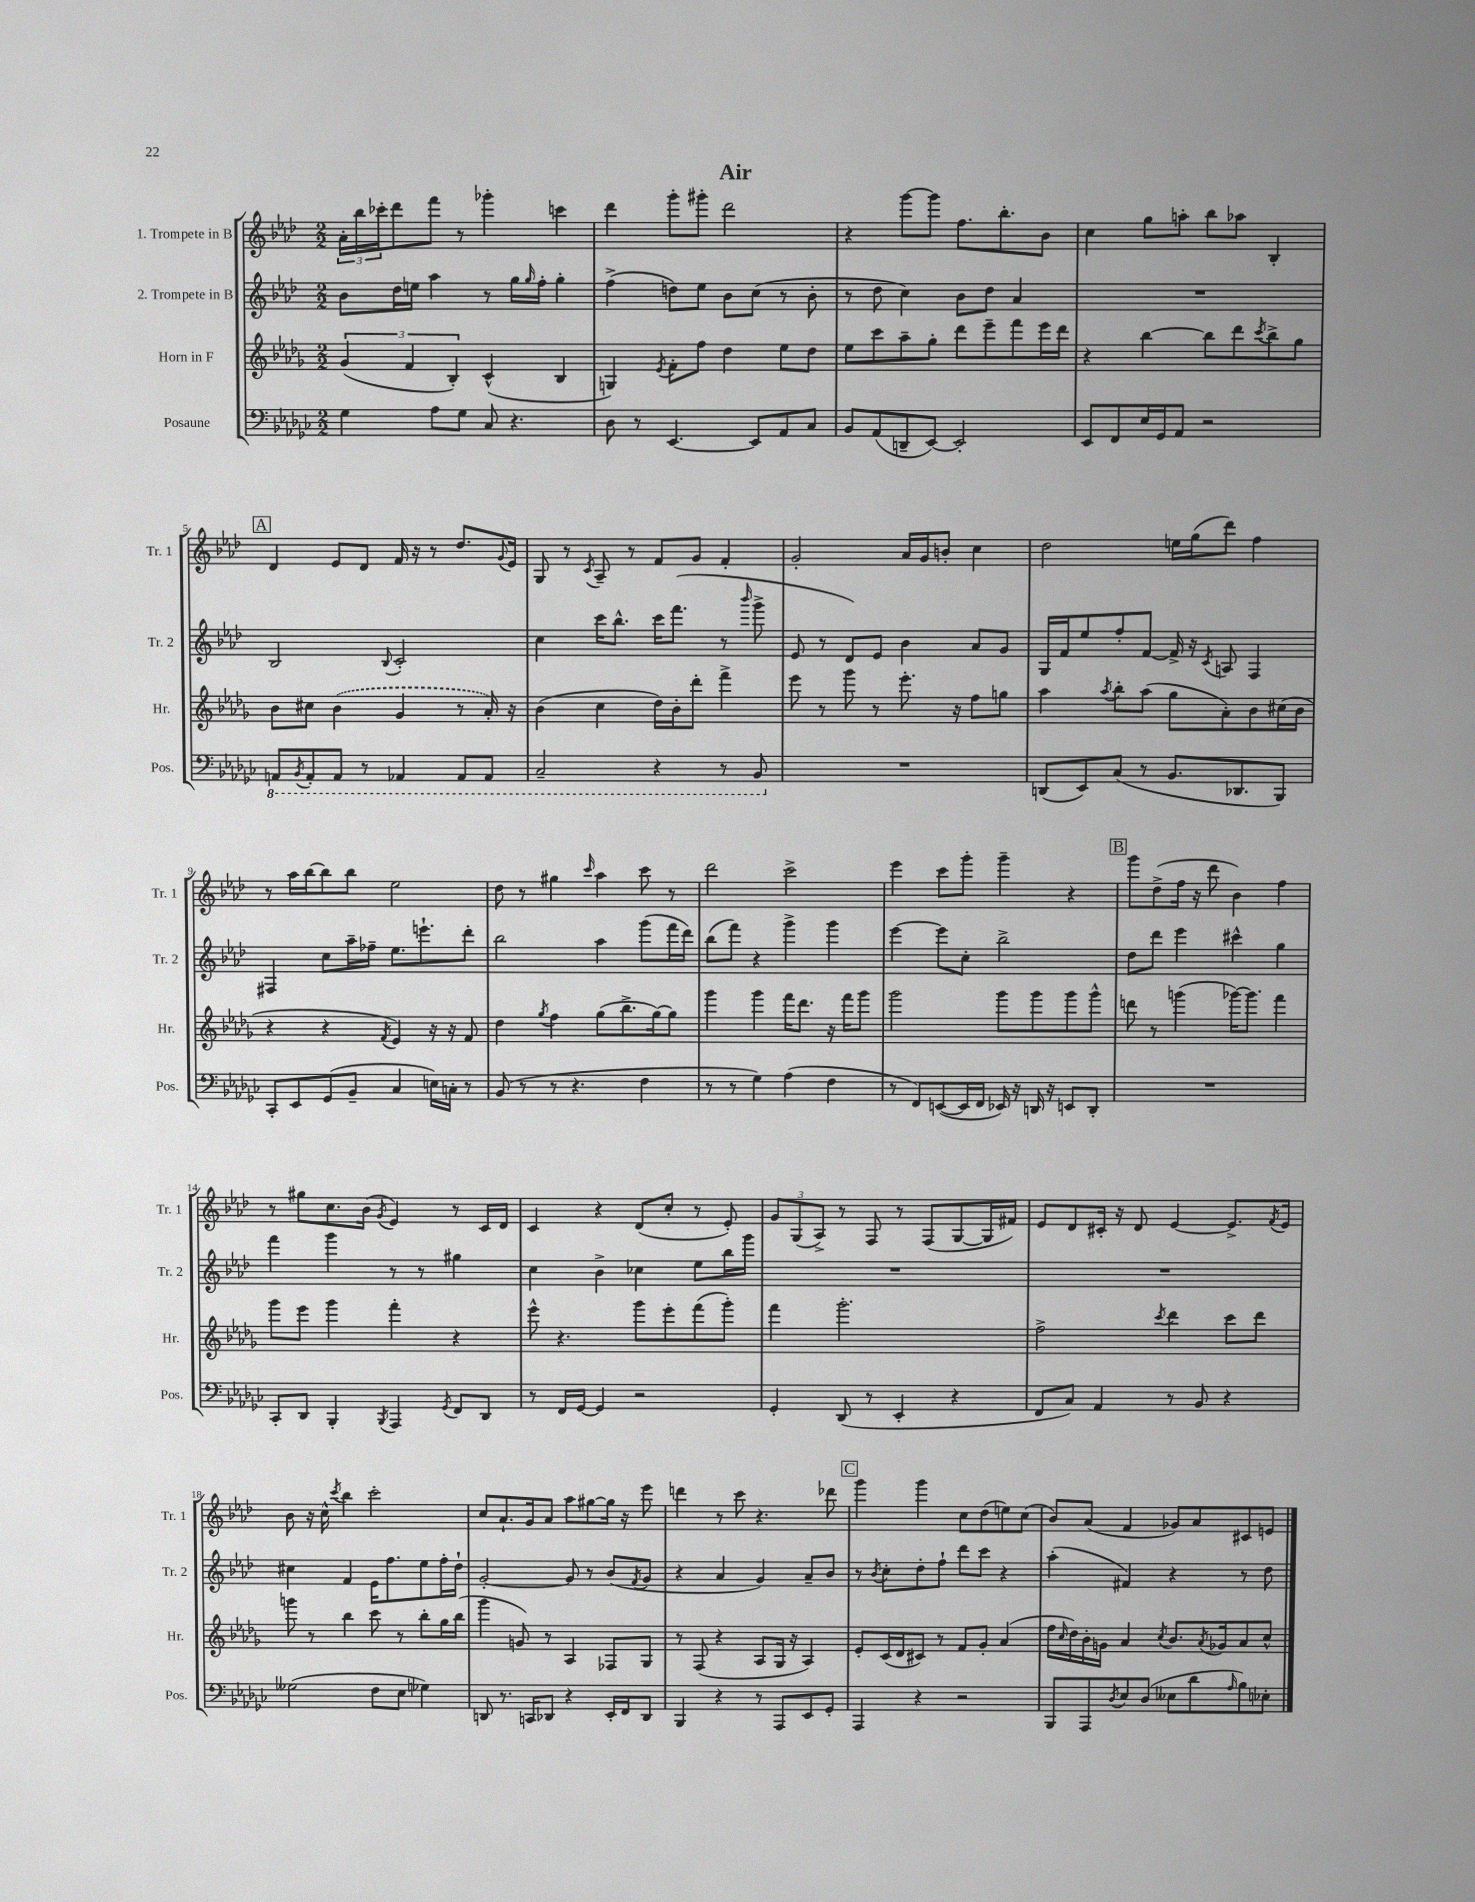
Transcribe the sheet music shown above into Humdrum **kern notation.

**kern	**kern	**kern	**kern
*part4	*part3	*part2	*part1
*staff4	*staff3	*staff2	*staff1
*I"Posaune	*I"Horn in F	*I"2. Trompete in B	*I"1. Trompete in B
*I'Pos.	*I'Hr.	*I'Tr. 2	*I'Tr. 1
*clefF4	*clefG2	*clefG2	*clefG2
*k[b-e-a-d-g-c-]	*k[b-e-a-d-g-]	*k[b-e-a-d-]	*k[b-e-a-d-]
*M2/2	*M2/2	*M2/2	*M2/2
=1	=1	=1	=1
4G-\	(6g-/	8b-\L	24a-'\LL
.	.	.	24bb-\
.	.	.	24ccc-X'\J
.	.	16dd-\L	8ddd-\
.	6f/	.	.
.	.	16een\JJ	.
8A-\L	.	4aa-\	8fff\J
.	6B-'/)	.	.
8G-\J	.	.	8r
8C-/	(4c^^/	8r	4ggg-X'\
4.r	.	16gg\LL	.
.	.	16qqgg/	.
.	.	16ff'\JJ	.
.	4B-/	4gg'\	4cccn\
=2	=2	=2	=2
8D-\	4Gn/)	(4ff^\	4ddd-\
8r	.	.	.
.	8qe-/	.	.
[4.EE-/	8f'\L	8ddn\L)	8ggg'\L
.	8ff\J	8ee-\J	8ggg#X'\J
.	4dd-\	8b-\L	2ddd-\
8EE-/L]	.	(8cc\J	.
8AA-/	8ee-\L	8r	.
8C-/J	8dd-\J	8b-'\	.
=3	=3	=3	=3
8BB-/L	8ee-\L	8r	4r
(8AA-/	8ccc\	8dd-\	.
8DDn~/	8aa-~\	4cc\)	[8ggg\L
[8EE-/J)	8gg-'\J	.	8ggg\J]
2EE-'/]	8ddd-\L	8b-\L	8.ff\L
.	8eee-~\	8dd-\J	.
.	.	.	8.bb-'\
.	8fff\	4a-/	.
.	16eee-\L	.	8b-\J
.	16ddd-\JJ	.	.
=4	=4	=4	=4
8EE-/L	4r	1r	4cc\
8FF/	.	.	.
16E-/L	[4bb-\	.	8gg\L
16GG-/J	.	.	.
8AA-/J	.	.	8aan'\J
2r	8bb-\L]	.	8bb-\L
.	8ddd-\	.	8aa-X\J
.	8qccc/	.	.
.	8bb-^\	.	4B-'/
.	8gg-\J	.	.
!!LO:LB:g=z
!!LO:REH:place=s1:t=A
=5	=5	=5	=5
*8ba	*	*	*
8AAAn/L	8b-\L	2B-/	4d-/
8qBBB-/	.	.	.
8AAA'/	8cc#X\J	.	.
8AAA/J	(4b-\	.	8e-/L
8r	.	.	8d-/J
.	.	8qqB-/	.
4AAA-X/	4g-/	2c'/	16f/
.	.	.	16r
.	.	.	8r
8AAA-/L	8r	.	8.dd-/L
8AAA-/J	16a-'/)	.	.
.	.	.	8qqg/
.	16r	.	16e-/Jk
=6	=6	=6	=6
2CC-~/	(4b-\	4cc\	8G/
.	.	.	8r
.	.	.	8qc/
.	4cc\	16ccc\KL	8A-~/
.	.	8.bb-^^\J	.
.	.	.	8r
4r	16dd-\LL)	16ccc\KL	8f/L
.	16b-'\J	(8.fff\J	.
.	8ddd-'\J	.	8g/J
8r	4fff^\	8r	4f'/
.	.	16qqbbb-/	.
8BBB-/	.	8ggg^\	.
=7	=7	=7	=7
*X8ba	*	*	*
1r	8eee-\	8e-/	2g'/
.	8r	8r	.
.	8ggg-\	8d-/L)	.
.	8r	8e-/J	.
.	8.eee-'\	4b-\	16a-/LL
.	.	.	16g/J
.	.	.	8bn'/J
.	16r	.	.
.	8ff\L	8a-/L	4cc\
.	8ggn\J	8g/J	.
=8	=8	=8	=8
(8DDn/L	4aa-\	16G/LL	2dd-\
.	.	16f/J	.
8EE-/)	.	8ee-/	.
.	8qaa-/	.	.
(8C-/J	8bb-'\L	8ff'/	.
8r	(8aa-\J	[8f/J	.
8.BB-/L	8gg-\L	16f^/]	16een\LL
.	.	16r	(16gg\J
.	.	8qc/	.
.	8a-'\)	8An/	8ddd-\J)
8.DD-X/	.	.	.
.	8b-\	4F/	4ff\
8BBB-/J)	(16cc#X\L	.	.
.	16b-\JJ	.	.
!!LO:LB:g=z
=9	=9	=9	=9
8CC-'/L	4r	4F#X/	8r
8EE-/	.	.	16aa-\LL
.	.	.	[16bb-\J
(8GG-/	4r	8cc\L	8bb-\]
8BB-~/J	.	16aa-~\L	8bb-\J
.	.	16ff-X~\JJ	.
.	8qf/	.	.
4C-/	4e-/)	8.ee-\L	2ee-\
.	.	8.eeen`\	.
16En\LL)	16r	.	.
16Cn'\JJ	16r	.	.
8r	8f/	8ddd-'\J	.
=10	=10	=10	=10
(8BB-/	4dd-\	2bb-\	8dd-\
8r	.	.	8r
.	8qgg-/	.	.
8r	4ff\	.	4gg#X\
4.r	.	.	.
.	.	.	16qqccc/
.	(8gg-\L	4aa-\	4aa-\
.	8.bb-^\	.	.
4F\	.	(8ggg\L	8ccc\
.	[16gg-\k)	.	.
.	8gg-\J]	16fff\L	8r
.	.	16ddd-\JJ)	.
=11	=11	=11	=11
8r	4ggg-\	(8bb-\L	2ddd-\
8r	.	8fff\J)	.
4G-\)	4ggg-\	4r	.
(4A-\	16fff\KL	4ggg^\	2ccc^\
.	8.ddd-\J	.	.
4F\	16r	4ggg\	.
.	16fff\KL	.	.
.	8ggg-\J	.	.
=12	=12	=12	=12
8r	2ggg-\	[4eee-\	4eee-\
8FF/L)	.	.	.
([8EEn/	.	8eee-\L]	8ccc\L
16EE/L]	.	8cc'\J	8ggg'\J
16FF/JJ	.	.	.
16EE-X/)	8ggg-\L	2bb-^\	4ggg~\
16r	.	.	.
16DDn/	8ggg-\	.	.
16r	.	.	.
8EEn/L	8ggg-\	.	4r
8DD'/J	8ggg-^^\J	.	.
!!LO:REH:place=s1:t=B
=13	=13	=13	=13
1r	8dddn\	8dd-\L	8ggg\L
.	8r	8ddd-\J	(8dd-^\
.	(4gggn\	4eee-\	16ff\Jk
.	.	.	16r
.	.	.	8ddd-\
.	[16ggg-X\KL)	4ccc#X^^\	4b-\)
.	8.ggg-\J]	.	.
.	4fff\	4gg\	4ff\
!!LO:LB:g=z
=14	=14	=14	=14
8CC-'/L	8ggg-\L	4fff\	8r
8DD-/J	8eee-\J	.	8gg#X\L
4BBB-'/	4ggg-\	4ggg\	8.cc\
.	.	.	(16b-\Jk
8qBBB-/	.	.	8qg/
4AAA-/	4fff'\	8r	4e-/)
.	.	8r	.
8qGG-/	.	.	.
8FF/L	4r	4gg#X\	8r
8DD-/J	.	.	16c/LL
.	.	.	16d-/JJ
=15	=15	=15	=15
8r	8eee-^^\	4cc\	4c/
16FF/LL	4.r	.	.
[16GG-/JJ	.	.	.
4GG-/]	.	4b-^\	4r
2r	8ggg-\L	4cc-X\	(8d-/L
.	8eee-'\	.	8cc'/J
.	(8fff\	8ee-\L	8r
.	8ggg-'\J)	16bb-\L	8e-'/)
.	.	16ggg\JJ	.
=16	=16	=16	=16
4GG-'/	4fff\	1r	12g/L
.	.	.	(12G/
.	.	.	12A-^/J)
(8DD-/	2.ggg-'\	.	8r
8r	.	.	8F/
4EE-'/	.	.	8r
.	.	.	(8F/L
4r	.	.	[8G/
.	.	.	16G/L]
.	.	.	16f#X/JJ)
=17	=17	=17	=17
8FF/L	2ff^\	1r	8e-/L
8C-/J)	.	.	8d-/
4AA-/	.	.	16c#X'/Jk
.	.	.	16r
.	.	.	8d-/
.	8qccc/	.	.
8r	4ddd-\	.	[4e-/
8BB-/	.	.	.
4r	8ccc\L	.	8.e-^/L]
.	8ddd-\J	.	.
.	.	.	8qf/
.	.	.	16e-/Jk
!!LO:LB:g=z
=18	=18	=18	=18
(2G--X\	8gggn\	4cc#X\	8b-\
.	8r	.	16r
.	.	.	16cc^^\
.	.	.	8qccc/
.	4bb-\	4f/	4bb-\
8F\L	8ccc\	16e-\KL	2ccc'\
.	.	8.ff\	.
8E-\J	8r	.	.
4G-X\)	8bb-'\L	8ee-\	.
.	16gg-\L	16ff'\L	.
.	(16bb-\JJ	16dd-`\JJ	.
=19	=19	=19	=19
8DDn/	4ggg-\	[2g'/	8cc/L
8.r	.	.	8.a-`/
.	8gn/)	.	.
16CCn/KL	.	.	16g/k
8DD-X/J	8r	.	8a-/J
4r	4A-/	8g/]	8aa-\L
.	.	8r	[8gg#X\
16EE-'/LL	8F-X/L	(8b-/L	16gg#\Jk]
16FF/J	.	.	16r
.	.	8qf/	.
8DD-/J	8G-/J	8g/J	8eee-\
=20	=20	=20	=20
4BBB-/	8r	4r	4dddn\
.	(8F/	.	.
4r	4r	4a-/	8r
.	.	.	8ccc\
8r	8A-/L	4g/)	4.r
8AAA-/L	16G-/Jk	.	.
.	16r	.	.
8EE-/	4A-/)	8a-~/L	.
8GG-'/J	.	8b-/J	8ddd-X\
!!LO:REH:place=s1:t=C
=21	=21	=21	=21
4AAA-/	8e-'/L	8r	4ggg\
.	.	8qb-/	.
.	(16c/L	8cc'\L	.
.	16d-/J	.	.
4r	8c#X/J)	8dd-'\	4ggg\
.	8r	8ff`\J	.
2r	8f/L	8ddd-\L	8cc\L
.	8g-'/J	8ccc\J	(8dd-\
.	(4a-/	4r	8een\)
.	.	.	(8cc\J
=22	=22	=22	=22
8BBB-/L	16ff\LL	(4aa-'\	8b-/L)
.	16qqcc/	.	.
.	16dd-\)	.	.
8AAA-/	16b-'\	.	(8a-/J
.	16gn\JJ	.	.
8qD-/	.	.	.
8E-/	4a-/	4f#X/)	4f/
(8D-/J	.	.	.
.	8qcc/	.	.
8E--X\L	8.b-/L	4r	8g-X/L)
8d-\	.	.	8a-/
.	8qa-/	.	.
.	16g-X/k	.	.
16qqA-/	.	.	.
8B-\)	8a-/	8r	8c#X/
8E-X'\J	8cc^^/J	8dd-\	8en/J
==	==	==	==
*-	*-	*-	*-
